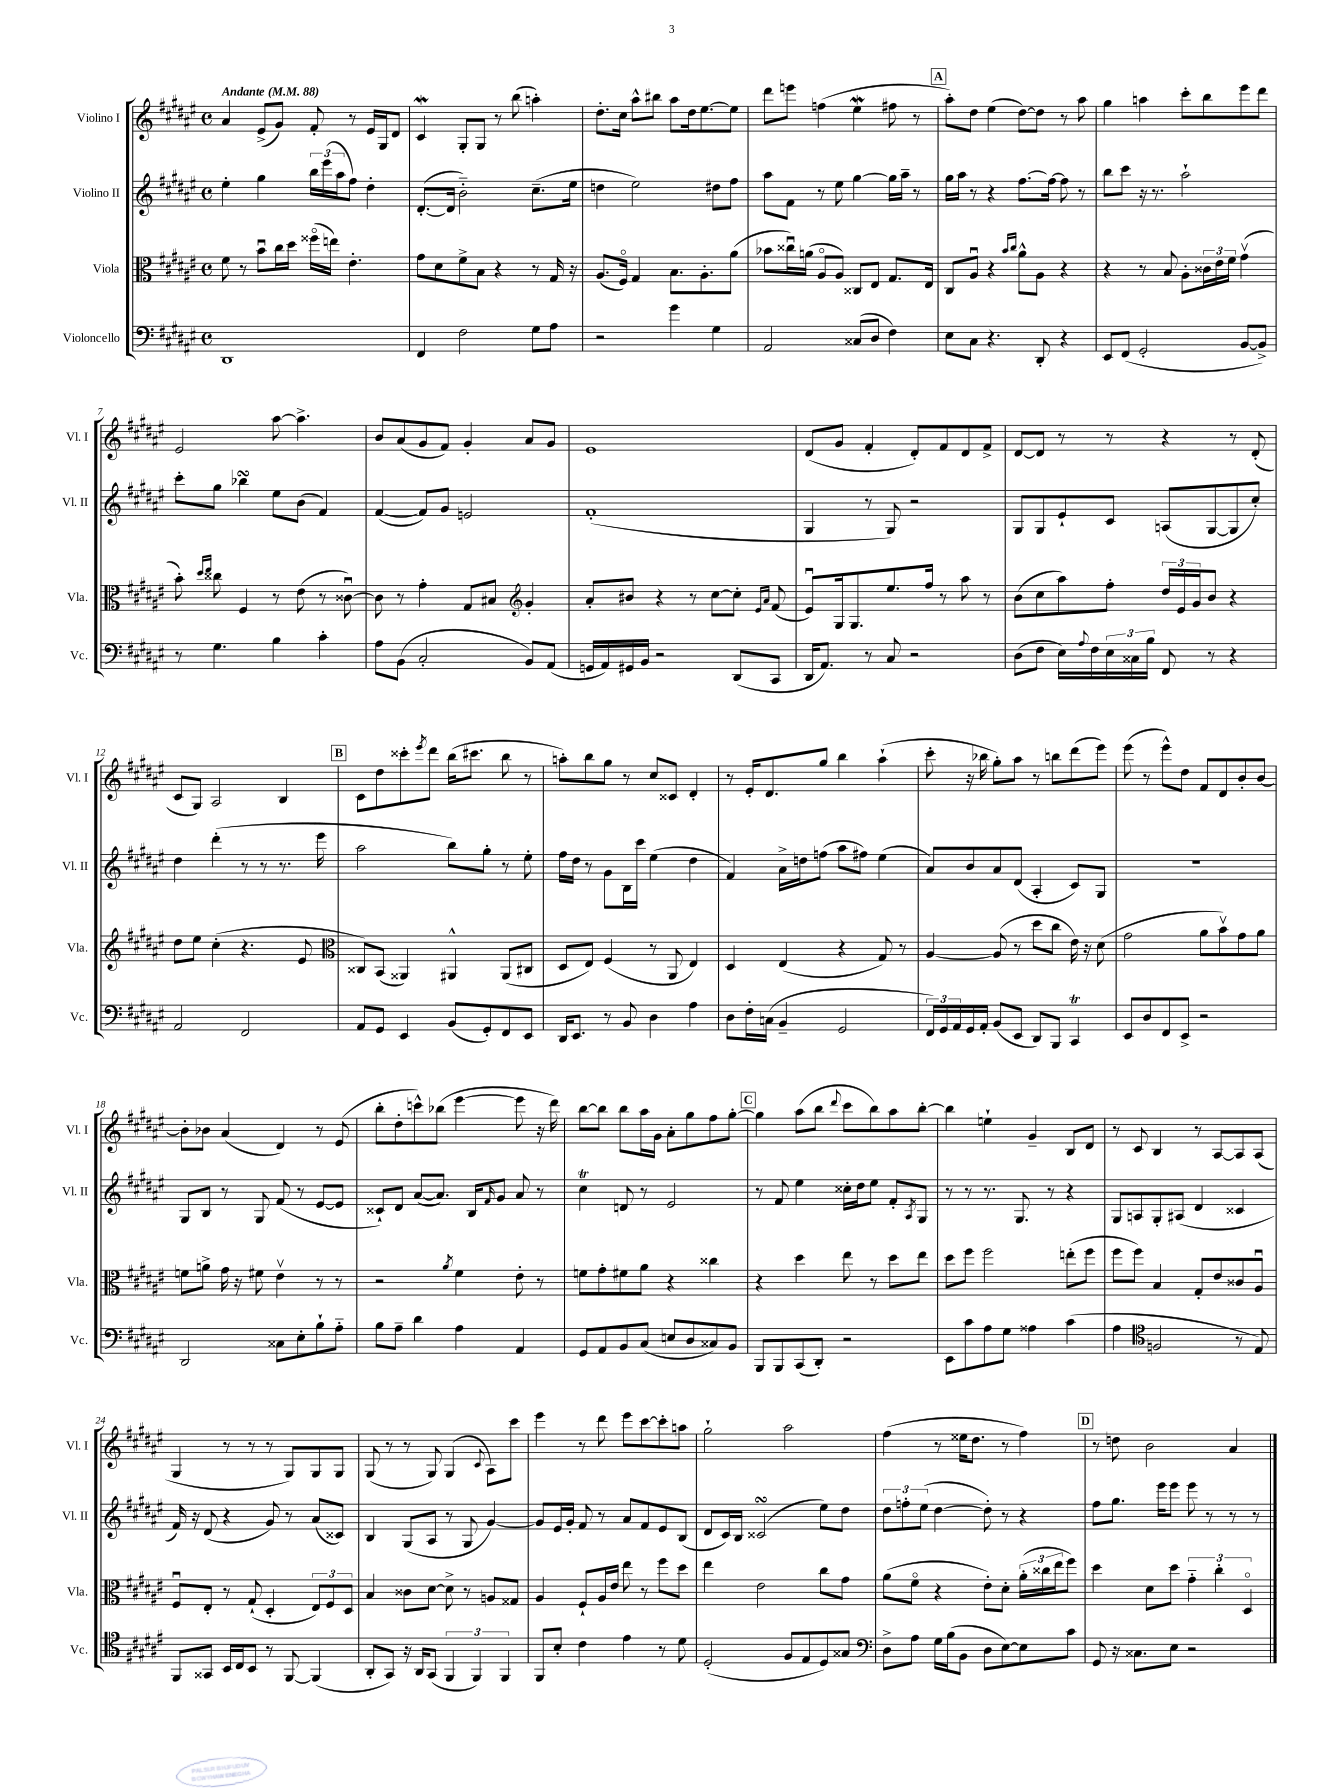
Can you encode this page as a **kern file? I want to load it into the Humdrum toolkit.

**kern	**kern	**kern	**kern
*part4	*part3	*part2	*part1
*staff4	*staff3	*staff2	*staff1
*I"Violoncello	*I"Viola	*I"Violino II	*I"Violino I
*I'Vc.	*I'Vla.	*I'Vl. II	*I'Vl. I
*clefF4	*clefC3	*clefG2	*clefG2
*k[f#c#g#d#a#e#]	*k[f#c#g#d#a#e#]	*k[f#c#g#d#a#e#]	*k[f#c#g#d#a#e#]
*M4/4	*M4/4	*M4/4	*M4/4
*met(c)	*met(c)	*met(c)	*met(c)
*MM88	*MM88	*MM88	*MM88
=1	=1	=1	=1
!	!	!	!LO:TX:a:B:t=Andante
1DD#	8f#\	4ee#'\	4a#/
.	8r	.	.
.	8bu\L	4gg#\	(8e#^/L
.	16cc#\L	.	8g#/J)
.	16dd#\JJ	.	.
.	(16ff##X\LL	24bb\LL	8f#'/
.	.	(24eee#\	.
.	16een\JJ)	.	.
.	.	24aa#\J	.
.	4.e#'\	8ff#\J)	8r
.	.	4dd#'\	16e#/LL
.	.	.	16G#/J
.	.	.	8d#/J
=2	=2	=2	=2
4FF#/	8g#\L	([8.d#'/L	4c#W/
.	8d#\	.	.
.	.	16d#/Jk]	.
2F#\	8f#^\	2b\)	8G#'/L
.	8B\J	.	8G#/J
.	4r	.	8r
.	.	.	(8bb\
8G#\L	8r	(8.cc#~\L	4aan'\)
8A#\J	16G#/	.	.
.	16r	16ee#\Jk	.
=3	=3	=3	=3
2r	(8.A#/L	4ddn\	8.dd#'\L
.	16F#/Jk)	.	16cc#\Jk
.	4G#/	2ee#\)	8aa#^^\L
.	.	.	8bb#X\J
4g#\	8.B\L	.	8aa#\L
.	.	.	16dd#\k
.	8.A#'\	.	[8.ee#\
4G#\	.	8dd#X\L	.
.	(8a#\J	8ff#\J	8ee#\J]
=4	=4	=4	=4
2AA#/	8b-X\L	8aa#\L	8ddd#\L
.	16cc##Xu\L)	8f#\J	8eeen\J
.	(16an\JJ	.	.
.	8A#/L	8r	(4ffn\
.	8A#/J)	8ee#\	.
(8C##X/L	8C##X/L	[4gg#\	4ee#W\
8D#/J	8E#/J	.	.
4F#\)	8.G#/L	16gg#\LL]	8ff#X\
.	.	16aa#~\JJ	.
.	.	8r	8r
.	16E#/Jk	.	.
!!LO:REH:place=s1:t=A
=5	=5	=5	=5
8E#\L	8C#/L	16gg#\LL	8aa#'\L)
.	.	16aa#\JJ	.
8C#\J	8A#u/J	8r	8dd#\J
4.r	4r	4r	(4ee#\
.	16qqb/LL	.	.
.	16qqcc#/JJ	.	.
.	8a#^^\L	[8.ff#\L	[8dd#\L)
8DD#'/	8A#\J	.	8dd#\J]
.	.	16ff#\Jk_	.
4r	4r	8ff#\]	8r
.	.	8r	8aa#\
=6	=6	=6	=6
8EE#/L	4r	8bb\L	4gg#\
(8FF#/J	.	8ccc#\J	.
2GG#'/	8r	16r	4aan\
.	.	8.r	.
.	8B/	.	.
.	8A#'\L	2aa#`\	8ccc#'\L
.	24c##X\L	.	8bb\
.	24e#\	.	.
.	24f#\JJ	.	.
[8BB/L	(4g#v\	.	8eee#\
8BB^/J])	.	.	8ddd#\J
!!LO:LB:g=z
=7	=7	=7	=7
8r	8b'\)	8ccc#'\L	2e#/
.	16qqdd#/LL	.	.
.	16qqee#/JJ	.	.
4.G#\	8cc##X\	8gg#\J	.
.	4F#/	4bb-XsSSs\	.
4B\	8r	8ee#\L	[8aa#\
.	(8e#\	(8b\J	4.aa#^\]
4c#'\	8r	4f#/)	.
.	[8c##Xu\)	.	.
=8	=8	=8	=8
8A#\L	8c##\]	([4f#/	8b/L
(8BB\J	8r	.	(8a#/
2C#'/	4g#'\	8f#/L])	8g#/
.	.	8g#/J	8f#/J)
.	8G#/L	2en/	4g#'/
.	8B#X/J	.	.
*	*clefG2	*	*
8BB/L)	4g#'/	.	8a#/L
(8AA#/J	.	.	8g#/J
=9	=9	=9	=9
16GGn/LL	8a#'/L	(1f#'	1e#
16AA#/)	.	.	.
16GG#X/	8b#X/J	.	.
16BB/JJ	.	.	.
2r	4r	.	.
.	8r	.	.
.	[8cc#\L	.	.
(8DD#/L	8cc#'\J]	.	.
.	16qqe#/LL	.	.
.	16qqa#/JJ	.	.
8CC#/J	(8f#/	.	.
=10	=10	=10	=10
16DD#/KL	8e#u/L)	4G#/	(8d#/L
8.AA#/J)	.	.	.
.	16G#/k	.	8g#/J
.	8.G#/	.	.
8r	.	8r	4f#'/
8C#/	8.ee#/	8G#/)	.
2r	.	2r	8d#'/L)
.	16ff#/Jk	.	.
.	8r	.	8f#/
.	8aa#\	.	8d#/
.	8r	.	8f#^/J
=11	=11	=11	=11
(8D#\L	(8b\L	8G#/L	[8d#/L
8F#\J	8cc#\	8G#/	8d#/J]
16E#\LL)	8aa#\)	8e#`/	8r
8qqA#/	.	.	.
16F#\	.	.	.
24E#\	8ff#'\J	8c#/J	8r
24C##X\	.	.	.
24B\JJ	.	.	.
8FF#/	24dd#/LL	(8An/L	4r
.	24e#/	.	.
.	24g#/J	.	.
8r	8b/J	[8G#/	.
4r	4r	8G#/]	8r
.	.	8cc#'/J)	(8d#'/
!!LO:LB:g=z
=12	=12	=12	=12
2AA#/	8dd#\L	4dd#\	8c#/L
.	8ee#\J	.	8G#/J)
.	(4cc#'\	(4ddd#'\	2A#/
2FF#/	4.r	8r	.
.	.	8r	.
.	.	8.r	4B/
.	8e#/	.	.
.	.	16eee#\	.
!!LO:REH:place=s1:t=B
=13	=13	=13	=13
*	*clefC3	*	*
8AA#/L	8C##X/L)	2aa#\	8c#\L
8GG#/J	(8BB/J	.	8dd#\
4EE#/	4AA##X/)	.	8ccc##X'\
.	.	.	8qeee#/
.	.	.	8ddd#\J
(8BB/L	4AA#X^^/	8bb\L)	(16bb\KL
.	.	.	8.ccc#X\J
8GG#'/)	.	8gg#'\J	.
8FF#/	(8AA#/L	8r	8bb\
8EE#/J	8C#X/J	8ee#'\	8r
=14	=14	=14	=14
16DD#/KL	8D#/L	16ff#\LL	8aan'\L)
8.EE#/J	.	16dd#\JJ	.
.	8E#/J)	8r	8bb\
8r	(4F#/	8g#\L	8gg#\J
8BB/	.	16B\L	8r
.	.	16ccc#\JJ	.
4D#\	8r	(4ee#\	8cc#/L
.	8AA#/	.	8c##X/J
4A#\	4E#/)	4dd#\	4d#'/
=15	=15	=15	=15
8D#\L	4D#/	4f#/)	8r
16F#'\L	.	.	16e#'/KL
(16Cn\JJ	.	.	8.d#/
4BB~/	(4E#/	16a#^\LL	.
.	.	16ddn\J	.
.	.	(8ffn\J	8gg#/J
2GG#/	4r	8aa#\L	4bb\
.	.	8ff#X\J)	.
.	8G#/)	(4ee#\	(4aa#`\
.	8r	.	.
=16	=16	=16	=16
24FF#/LL)	[4A#/	8a#/L)	8ccc#'\
24GG#/	.	.	.
24AA#/	.	.	.
16GG#/	.	8b/	16r
16AA#'/JJ	.	.	16bb-X\
(8BB/L	(8A#/]	8a#/	8gg#'\L)
8EE#/J	8r	(8d#/J	8aa#\J
8DD#/L)	8dd#\L	4A#'/	8r
8BBB/J	8cc#\J	.	8bbn\L
4CC#T/	16e#\)	8c#/L)	(8ddd#\
.	16r	.	.
.	(8d#\	8G#/J	8eee#\J)
=17	=17	=17	=17
8EE#/L	2g#\	1r	(8eee#\
8D#/	.	.	8r
8FF#/	.	.	8eee#^^\L)
8EE#^/J	.	.	8dd#\J
2r	8a#\L	.	8f#/L
.	8bv\)	.	8d#/
.	8g#\	.	8b'/
.	8a#\J	.	[8b/J
!!LO:LB:g=z
=18	=18	=18	=18
2DD#/	8fn\L	8G#/L	8b'\L]
.	8an^\J	8B/J	8b-X\J
.	16g#\	8r	(4a#/
.	16r	.	.
.	8f#X\	8G#/	.
8C##X\L	4e#v\	(8f#/	4d#/)
8E#'\	.	8r	.
8B`\	8r	[8e#/L	8r
8A#\J	8r	8e#/J]	(8e#/
=19	=19	=19	=19
8B\L	2r	8c##X`/L)	8bb'\L
8A#~\J	.	8d#/J	8dd#'\
4d#\	.	([8a#/L	8cccn^^\)
.	.	8.a#/J])	(8bb-X\J
.	8qa#/	.	.
4A#\	4f#\	.	[4eee#\
.	.	16B/KL	.
.	.	16qqf#/	.
.	.	8g#/J	.
4AA#/	8e#'\	8a#/	8eee#\]
.	8r	8r	16r
.	.	.	16ddd#\)
=20	=20	=20	=20
8GG#/L	8fn\L	4cc#T\	[8bb\L
8AA#/	8g#'\	.	8bb\J]
8BB/	8f#X\	8dn/	8bb\L
(8C#/J	8a#\J	8r	16aa#\L
.	.	.	16g#\JJ
8En/L	4r	2e#/	8a#'\L
8D#/	.	.	8gg#\
8C##X/)	4cc##X\	.	8ff#\
8BB/J	.	.	[8gg#'\J
!!LO:REH:place=s1:t=C
=21	=21	=21	=21
8BBB/L	4r	8r	4gg#\]
8BBB/	.	8f#/	.
(8CC#/	4dd#\	4ee#\	(8aa#\L
8DD#'/J)	.	.	8bb\J
.	.	.	8qqddd#/
2r	8ee#\	16cc##X'\LL	8ccc#\L
.	.	16dd#\J	.
.	8r	8ee#\J	8bb\)
.	8dd#\L	8f#'/L	8aa#\
.	.	8qA#/	.
.	8ee#\J	8G#/J	[8bb'\J
=22	=22	=22	=22
8EE#\L	8dd#\L	8r	4bb\]
8c#\	8ff#\J	8r	.
8A#\	2ff#\	8.r	4een`\
8G#\J	.	.	.
.	.	8.G#/	.
4A##X\	.	.	4g#~/
.	.	8r	.
(4c#\	(8een'\L	4r	8B/L
.	8ff#\J	.	8d#/J
=23	=23	=23	=23
4A#\	8ff#\L	8G#/L	8r
.	8ff#\J)	8An/	8c#/
*clefC4	*	*	*
2Fn/	4B/	8G#'/	4B/
.	.	(8A#X/J	.
.	8G#'/L	4d#/	8r
.	8e#/	.	[8A#/L
8r	8c##X/	4c##X/	8A#/]
8E#/)	8A#u/J	.	(8A#/J
!!LO:LB:g=z
=24	=24	=24	=24
8FF#/L	8F#u/L	16f#/)	4G#/
.	.	16r	.
8GG##X/J	8E#'/J	(8d#/	.
16BB/LL	8r	4r	8r
16C#/J	.	.	.
8BB/J	(8G#`/	.	8r
8r	4D#'/	8g#/)	8r
[8FF#/	.	8r	8G#/L)
(4FF#/]	12E#/L)	(8a#/L	8G#/
.	12F#/	.	.
.	.	8c##X/J)	8G#/J
.	12D#/J	.	.
=25	=25	=25	=25
8AA#'/L	4B/	4B/	(8G#/
8GG#/J)	.	.	8r
16r	8c##X\L	(8G#/L	8r
16AA#/KL	.	.	.
(8GG#/J	[8d#\J	8A#/J	8G#/)
6FF#/	8d#^\]	8r	(4G#/
.	8r	8G#/	.
6FF#/)	.	.	.
.	.	.	8qqc#/
.	8An/L	[4g#/)	8A#\L)
6FF#/	.	.	.
.	8G##X/J	.	8ccc#\J
=26	=26	=26	=26
8FF#/L	4A#/	8g#/L]	4eee#\
8B'/J	.	16e#/L	.
.	.	16g#'/JJ	.
4c#\	8F#`/L	8f#/	8r
.	16A#/L	8r	8ddd#\
.	16e#/JJ	.	.
4e#\	8ee#\	8a#/L	8eee#\L
.	8r	8f#/	[8ccc#\
8r	8ff#\L	8e#/	8ccc#'\]
8d#\	8dd#\J	(8B/J	8aan\J
=27	=27	=27	=27
(2D#'/	4ee#\	8d#/L	2gg#`\
.	.	16c#/L)	.
.	.	16B/JJ	.
.	2e#\	(2c##XsSsS/	.
8F#/L	.	.	2aa#\
8E#/	.	.	.
8D#/)	8cc#\L	8ee#\L)	.
8G##X/J	8g#\J	8dd#\J	.
=28	=28	=28	=28
*clefF4	*	*	*
8D#^\L	(8a#\L	12dd#\L	(4ff#\
.	.	12ffn'\	.
8A#\J	8f#\J	.	.
.	.	(12ee#\J	.
16G#\LL	4r	[4dd#\	8r
(16B\J	.	.	.
8BB\J	.	.	16ee##X\KL
.	.	.	8.dd#\J
8D#\L	8e#'\L)	8dd#'\])	.
[8E#\)	8d#'\J	8r	8r
8E#\]	(24a#'\LL	4r	4ff#\)
.	24cc##X\	.	.
.	24ee#\J	.	.
8c#\J	8ff#\J)	.	.
!!LO:REH:place=s1:t=D
=29	=29	=29	=29
8GG#/	4dd#\	8ff#\L	8r
16r	.	8.gg#\J	8ddn\
8.C##X\L	.	.	.
.	8d#\L	.	2b\
.	.	16eee#\KL	.
8E#\J	8dd#\J	8eee#\J	.
2r	6g#\	8eee#\	.
.	.	8r	.
.	6cc#'\	.	.
.	.	8r	4a#/
.	6D#/	.	.
.	.	8r	.
==	==	==	==
*-	*-	*-	*-
